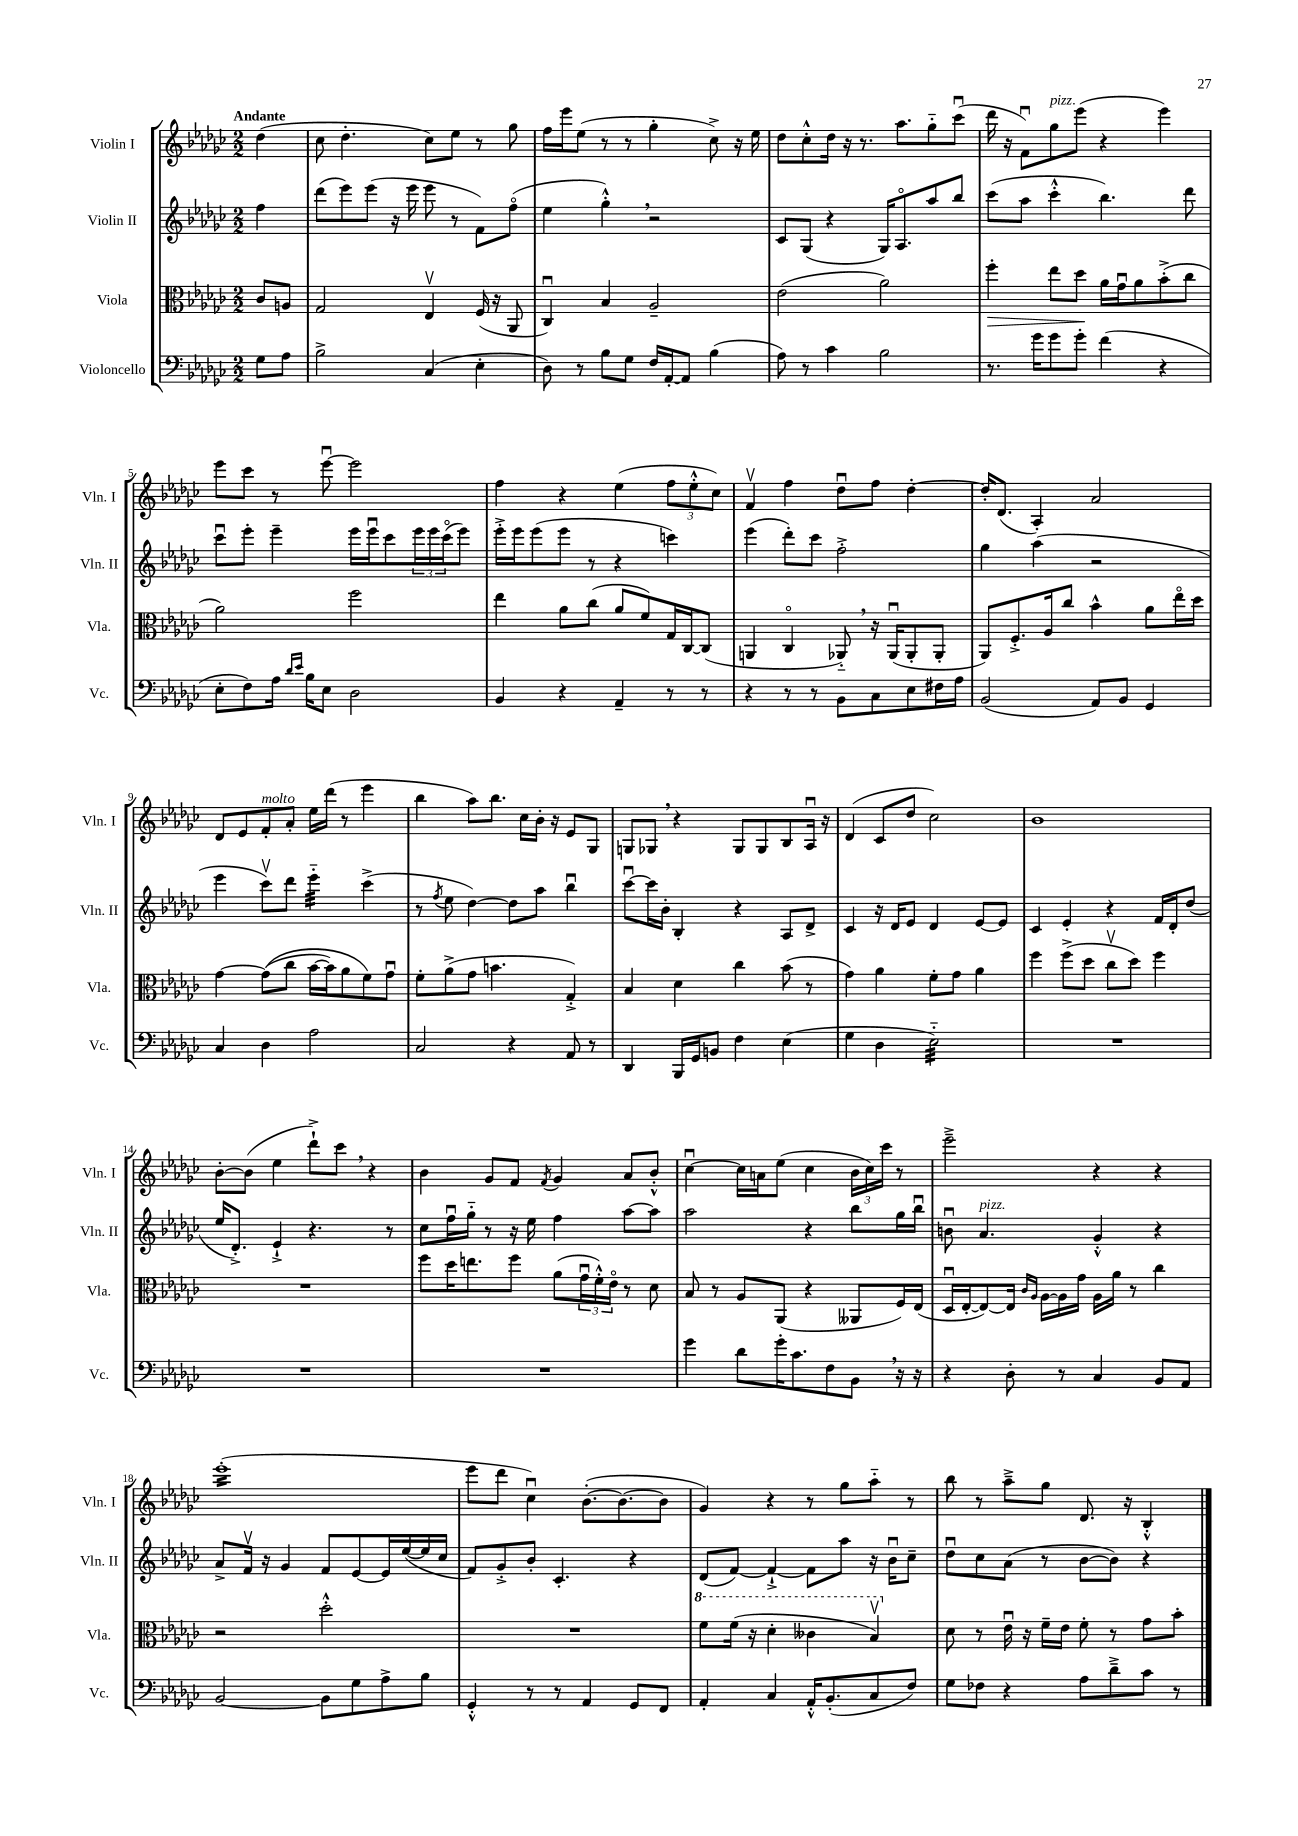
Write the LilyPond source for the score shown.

<<
\new StaffGroup <<
\new Staff = "s0" \with { instrumentName = "Violin I" shortInstrumentName = "Vln. I" } {
    \clef treble \key ges \major \numericTimeSignature \time 2/2 \partial 4 \tempo "Andante"
    des''4( |
    ces''8 des''4.-. ces''8) ees''8 r8 ges''8 |
    f''16 ees'''16 ees''8( r8 r8 ges''4-. ces''8->) r16 ees''16 |
    des''8 ces''8-.-^ des''16 r16 r8. aes''8. ges''8-_ ces'''8\downbow( |
    des'''16 r16 f'8\downbow) ges''8^\markup { \italic "pizz." } ees'''8( r4 ees'''4) |
    ees'''8 ces'''8 r8 ees'''8~\downbow ees'''2 |
    f''4 r4 ees''4( \tuplet 3/2 { f''8 ees''8-.-^ ces''8) } |
    f'4\upbow f''4 des''8\downbow f''8 des''4~-. |
    des''16-. des'8.( aes4-.) aes'2 |
    des'8 ees'8 f'8-.^\markup { \italic "molto" } aes'8-. ees''16 des'''16( r8 ees'''4 |
    bes''4 aes''8) bes''8. ces''16 bes'16-. r16 ees'8 ges8 |
    g8 ges8 \breathe r4 ges8 ges8 bes8 aes16\downbow r16 |
    des'4( ces'8 des''8 ces''2) |
    bes'1 |
    bes'8~-. bes'8( ees''4 des'''8-!->) ces'''8 \breathe r4 |
    bes'4 ges'8 f'8 \acciaccatura { f'8 } ges'4 aes'8 bes'8-.-^ |
    ces''4~\downbow ces''16 a'16 ees''8( ces''4 \tuplet 3/2 { bes'16 ces''16) ces'''16 } r8 |
    ees'''2---> r4 r4 |
    ees'''1:16-.( |
    ees'''8 des'''8 ces''4\downbow) bes'8.~-.( bes'8.~ bes'8 |
    ges'4) r4 r8 ges''8 aes''8-_ r8 |
    bes''8 r8 aes''8---> ges''8 des'8. r16 bes4-.-^ \bar "|." |
}
\new Staff = "s1" \with { instrumentName = "Violin II" shortInstrumentName = "Vln. II" } {
    \clef treble \key ges \major \numericTimeSignature \time 2/2 \partial 4
    f''4 |
    des'''8( ees'''8) ees'''8( r16 ees'''16 ees'''8 r8 f'8) f''8\flageolet( |
    ees''4 ges''4-.-^) \breathe r2 |
    ces'8 ges8( r4 ges16) aes8.\flageolet aes''8 bes''8 |
    ces'''8( aes''8 ces'''4-.-^ bes''4.) des'''8 |
    ces'''8\downbow ees'''8-. ees'''4-- ees'''16 ees'''16\downbow ces'''8 \tuplet 3/2 { ees'''16 ees'''16 ces'''16\flageolet( } ees'''8) |
    ees'''16-.-> ees'''16 ees'''8( ees'''8 r8 r4 c'''4) |
    ees'''4( des'''8-.) ces'''8 f''2-.-> |
    ges''4 aes''4( r2 |
    ees'''4 ces'''8\upbow) des'''8 ees'''4:32-_ ces'''4->( |
    r8 \acciaccatura { f''8 } ees''8 des''4~) des''8 aes''8 bes''4\downbow |
    ces'''8~\downbow ces'''16 bes'16-. bes4-. r4 aes8 des'8-> |
    ces'4 r16 des'16 ees'8 des'4 ees'8~ ees'8 |
    ces'4 ees'4-. r4 f'16 des'16-. des''8( |
    ees''16 des'8.-.->) ees'4-!-> r4. r8 |
    ces''8 f''16\downbow ges''16-_ r8 r16 ees''16 f''4 aes''8~ aes''8 |
    aes''2 r4 bes''8 ges''16 bes''16\downbow |
    b'8\downbow aes'4.^\markup { \italic "pizz." } ges'4-.-^ r4 |
    aes'8-> f'16\upbow r16 ges'4 f'8 ees'8~ ees'16 ees''16~( ees''16 ces''16 |
    f'8) ges'8-.-> bes'8-. ces'4.-. r4 |
    des'8( f'8~) f'4~-!-> f'8 aes''8 r16 bes'16\downbow ces''8-- |
    des''8\downbow ces''8 aes'8( r8 bes'8~ bes'8) r4 \bar "|." |
}
\new Staff = "s2" \with { instrumentName = "Viola" shortInstrumentName = "Vla." } {
    \clef alto \key ges \major \numericTimeSignature \time 2/2 \partial 4
    ces'8 a8 |
    ges2 ees4\upbow f16( r16 aes,8 |
    ces4\downbow) bes4 aes2-- |
    ees'2( aes'2) |
    f''4-.\> ees''8 des''8\! aes'16 ges'16\downbow aes'8 bes'8-.->( ces''8 |
    aes'2) f''2 |
    ees''4 aes'8 ces''8( aes'8 f'8) ges16 ces16~ ces8( |
    a,4 ces4\flageolet aes,8-_) \breathe r16 aes,16\downbow( aes,8-. aes,8-. |
    aes,8) f8.-.-> aes16 ces''8 bes'4-^ aes'8 ees''16\flageolet des''16 |
    ges'4~ ges'8(\( ces''8 bes'16~ bes'16) aes'8 f'8\) ges'8\downbow |
    f'8-. aes'8->( ges'8 b'4. ges4-.->) |
    bes4 des'4 ces''4 bes'8( r8 |
    ges'4) aes'4 f'8-. ges'8 aes'4 |
    f''4 f''8->( des''8 ces''8\upbow des''8) f''4 |
    R1 |
    f''8 des''16 e''8. f''8 aes'8( \tuplet 3/2 { ges'16\downbow f'16-.-^) ees'16\flageolet } r8 des'8 |
    bes8 r8 aes8 aes,8( r4 aeses,8 f16) ees16( |
    des16\downbow ees16~-. ees8~) ees16 \grace { ces'16 aes16 } aes16~ aes16 ges'16 aes16 aes'16 r8 ces''4 |
    r2 des''2-.-^ |
    R1 |
    \ottava #1 f''8 f''16( r16 des''4-. ceses''4 bes'4\upbow) \ottava #0 |
    des'8 r8 ees'16\downbow r16 f'16-- ees'16 f'8-. r8 ges'8 bes'8-. \bar "|." |
}
\new Staff = "s3" \with { instrumentName = "Violoncello" shortInstrumentName = "Vc." } {
    \clef bass \key ges \major \numericTimeSignature \time 2/2 \partial 4
    ges8 aes8 |
    bes2-> ces4( ees4-. |
    des8) r8 bes8 ges8 f16 aes,16~-. aes,8 bes4( |
    aes8) r8 ces'4 bes2 |
    r8. ges'16 ges'8 ges'8-. f'4( r4 |
    ees8-. f8) aes16 \grace { des'16 ees'16 } bes16 ees8 des2 |
    bes,4 r4 aes,4-- r8 r8 |
    r4 r8 r8 bes,8 ces8 ees8 fis16 aes16 |
    bes,2( aes,8) bes,8 ges,4 |
    ces4 des4 aes2 |
    ces2 r4 aes,8 r8 |
    des,4 bes,,16 ges,16 b,8 f4 ees4( |
    ges4 des4 ees2:32-_) |
    R1 |
    R1 |
    R1 |
    ges'4 des'8 ges'16-. ces'8. f8 bes,8 \breathe r16 r16 |
    r4 des8-. r8 ces4 bes,8 aes,8 |
    bes,2~ bes,8 ges8 aes8-> bes8 |
    ges,4-.-^ r8 r8 aes,4 ges,8 f,8 |
    aes,4-. ces4 aes,16-.-^ bes,8.-.( ces8 f8) |
    ges8 fes8 r4 aes8 des'8---> ces'8 r8 \bar "|." |
}
>>
>>
